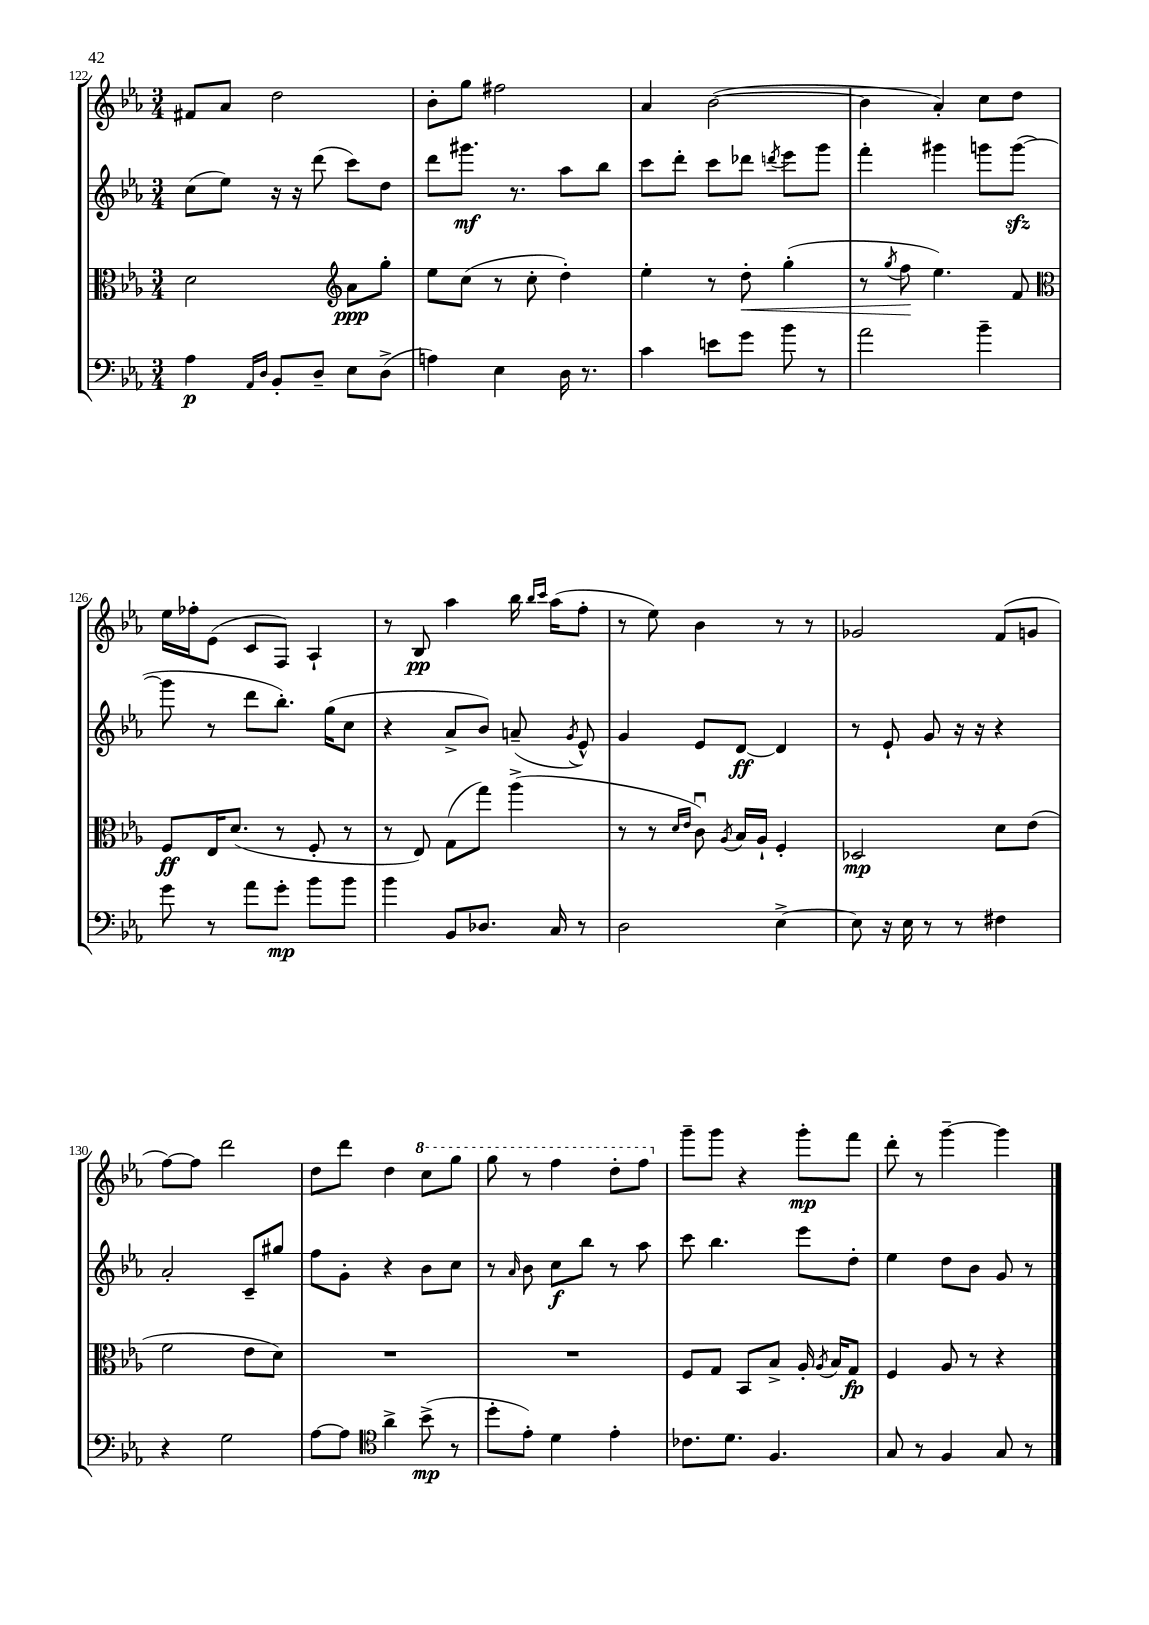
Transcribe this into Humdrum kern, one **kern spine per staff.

**kern	**kern	**kern	**kern
*staff4	*staff3	*staff2	*staff1
*clefF4	*clefC3	*clefG2	*clefG2
*k[b-e-a-]	*k[b-e-a-]	*k[b-e-a-]	*k[b-e-a-]
*M3/4	*M3/4	*M3/4	*M3/4
4A-	2d	(8cc	8f#
.	.	8ee-)	8a-
16qqAA-	.	.	.
16qqD	.	.	.
8BB-'	.	16r	2dd
.	.	16r	.
8D~	.	(8ddd	.
*	*clefG2	*	*
8E-	8a-	8ccc)	.
(8D^	8gg'	8dd	.
=	=	=	=
4A)	8ee-	8ddd	8b-'
.	(8cc	8.ggg#	8gg
4E-	8r	.	2ff#
.	.	8.r	.
.	8cc'	.	.
16D	4dd')	8aa-	.
8.r	.	.	.
.	.	8bb-	.
=	=	=	=
4c	4ee-'	8ccc	4a-
.	.	8ddd'	.
8e	8r	8ccc	([2b-
8g	8dd'	8ddd-	.
.	.	8qddd	.
8b-	(4gg'	8eee-	.
8r	.	8ggg	.
=	=	=	=
2a-	8r	4fff'	4b-]
.	8qgg	.	.
.	8ff	.	.
.	4.ee-)	4ggg#	4a-')
4b-~	.	8ggg	8cc
.	8f	([8ggg	8dd
=	=	=	=
*	*clefC3	*	*
8g	8F	8ggg]	16ee-
.	.	.	16ff-'
8r	16E-	8r	(8e-
.	(8.d	.	.
8a-	.	8ddd	8c
8g'	8r	8.bb-')	8F)
8b-	8F'	.	4A-`
.	.	(16gg	.
8b-	8r	8cc	.
=	=	=	=
4b-	8r	4r	8r
.	8E-)	.	8B-
8BB-	(8G	8a-^	4aa-
8.D-	8gg)	8b-)	.
.	(4aa-^	(8a~	16bb-
.	.	.	16qqbb-
.	.	.	16qqccc
16C	.	.	(16aa-
.	.	8qg	.
8r	.	8e-^^)	8ff'
=	=	=	=
2D	8r	4g	8r
.	8r	.	8ee-)
.	16qqd	.	.
.	16qqe-	.	.
.	8cu)	8e-	4b-
.	8qA-	.	.
.	16B-	[8d	.
.	16A-`	.	.
[4E-^	4F'	4d]	8r
.	.	.	8r
=	=	=	=
8E-]	2D-	8r	2g-
16r	.	8e-`	.
16E-	.	.	.
8r	.	8g	.
8r	.	16r	.
.	.	16r	.
4F#	8d	4r	(8f
.	(8e-	.	8g
=	=	=	=
4r	2f	2a-'	[8ff)
.	.	.	8ff]
2G	.	.	2ddd
.	8e-	8c~	.
.	8d)	8gg#	.
=	=	=	=
[8A-	2.r	8ff	8dd
8A-]	.	8g'	8ddd
*clefC4	*	*	*
4a-^	.	4r	4dd
(8b-^	.	8b-	8ccc
8r	.	8cc	8ggg
=	=	=	=
8dd'	2.r	8r	8ggg
.	.	16qqa-	.
8e-')	.	8b-	8r
4d	.	8cc	4fff
.	.	8bb-	.
4e-'	.	8r	8ddd'
.	.	8aa-	8fff
=	=	=	=
8.c-	8F	8ccc	8ggg~
.	8G	4.bb-	8ggg
8.d	.	.	.
.	8BB-	.	4r
4.F	8B-^	.	.
.	16A-'	8eee-	8ggg'
.	8qA-	.	.
.	16B-	.	.
.	8G	8dd'	8fff
=	=	=	=
8G	4F	4ee-	8ddd'
8r	.	.	8r
4F	8A-	8dd	[4ggg~
.	8r	8b-	.
8G	4r	8g	4ggg]
8r	.	8r	.
==	==	==	==
*-	*-	*-	*-
